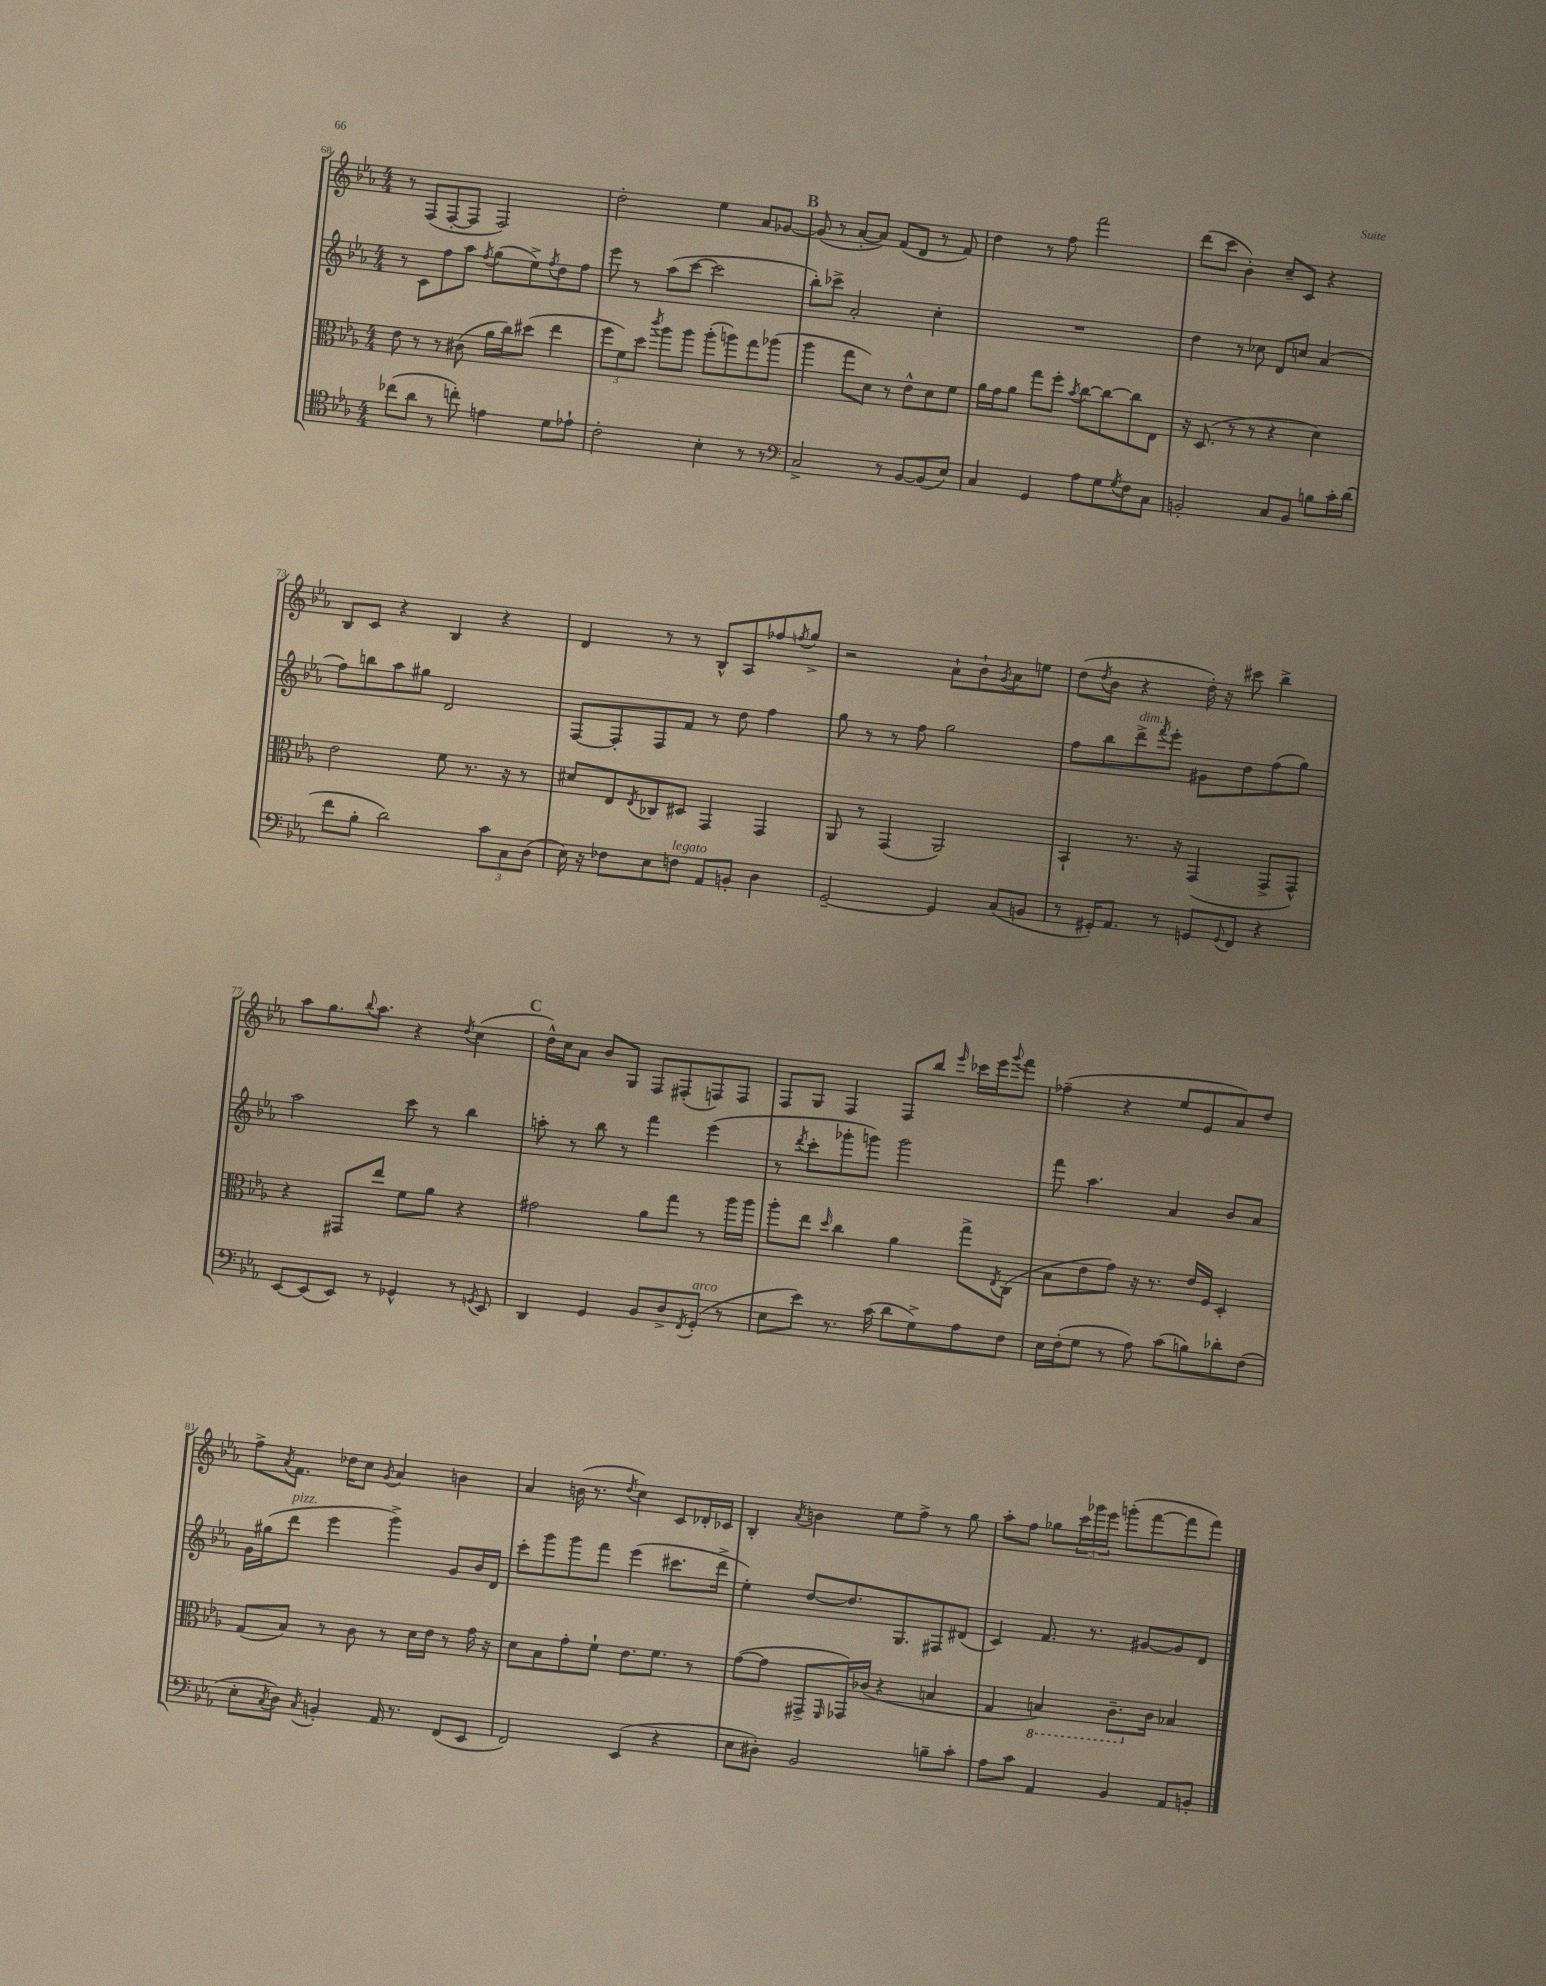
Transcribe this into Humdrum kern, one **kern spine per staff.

**kern	**kern	**kern	**kern
*part4	*part3	*part2	*part1
*staff4	*staff3	*staff2	*staff1
*clefC4	*clefC3	*clefG2	*clefG2
*k[b-e-a-]	*k[b-e-a-]	*k[b-e-a-]	*k[b-e-a-]
*M4/4	*M4/4	*M4/4	*M4/4
=68	=68	=68	=68
(8cc-X\L	8e-\	8r	8r
8a-\J	8r	8c\L	(8F/L
8r	8r	8ff\	[8F'/
8ccn'\)	(8c#X\	8aa-\J	8F/J]
.	.	8qff/	.
4en\	16a-\LL	(8gg\L	2F/)
.	16cc\J)	.	.
.	(8dd#X\J	8ee-^\)	.
.	.	8qff/	.
8d\L	4ee-\	8dd\	.
8e-X`\J	.	8ff\J	.
=69	=69	=69	=69
2c'\	12ff\L	8eee-\	2dd'\
.	12f\)	.	.
.	.	8r	.
.	12dd\J	.	.
.	8qccc/	.	.
.	8aa-\L	(8aa-\L	.
.	8aa-\J	[8ccc\J	.
4B-'\	(8aa-'\L	2ccc\]	4ee-\
.	8aan\)	.	.
8r	8gg\	.	8a-/L
8r	(8aa-X\J	.	[8g-X/J
!!LO:REH:place=s1:t=B
=70	=70	=70	=70
*clefF4	*	*	*
2C^/	4aa-\	8bb-'\L)	(8g-/]
.	.	8ccc-X^\J	8r
.	8gg\L	2a-'/	[8a-'/L
.	8d\J)	.	8a-/J])
8r	8r	.	(8f/L
[8BB-/L	8e-^^\L	.	8d/J
(8BB-/]	8d\	4cc'\	8r
8E-/J)	8f\J	.	8f/)
=71	=71	=71	=71
4C/	16a-\LL	1r	4dd\
.	16g\J	.	.
.	8a-\J	.	.
4GG/	8gg\L	.	8r
.	8ff'\J	.	8ff\
.	8qb-/	.	.
8A-\L	[8cc\L	.	2fff\
8G\	8cc\_	.	.
8qG/	.	.	.
8F\	8cc\]	.	.
8C\J	8E-\J	.	.
=72	=72	=72	=72
2BBn'/	16r	4dd\	(8ddd\L
.	(8.D/	.	.
.	.	.	8ccc\J
.	8r	8r	4b-'\)
.	8r	8cc-X\	.
8C/L	4r	8d/L	8cc~/L
8BB/J	.	8ccn/J	8c/J
8Bn\L	4d\)	(4a-/	4r
16c'\L	.	.	.
(16d\JJ	.	.	.
!!LO:LB:g=z
=73	=73	=73	=73
8f\L	2e-\	8ff\L)	8B-/L
8B-'\J	.	8bbn\	8c/J
2d\)	.	8aa-\	4r
.	.	8gg#X\J	.
.	8f\	2d/	4B-/
.	8.r	.	.
12c\L	.	.	4r
.	16r	.	.
12C\	.	.	.
.	8r	.	.
(12D\J	.	.	.
=74	=74	=74	=74
16E-\)	8d#X/L	[8F/L	4d/
16r	.	.	.
8F-X\L	8E-/	8F'/]	.
.	8qE-/	.	.
8E-\	8C-X/	8F/	8r
!LO:TX:a:i:t=legato	!	!	!
8Fn\J	8D#X/J	8f/J	8r
8AA-/L	4GG/	8r	8B-^^/L
8BBn'/J	.	8dd\	8A-/
4D\	4GG/	4ff\	8ff-X/
.	.	.	8qffn/
.	.	.	8gg^/J
=75	=75	=75	=75
[2GG~/	8AA-/	8gg\	2r
.	8r	8r	.
.	(4GG/	8r	.
.	.	8ff\	.
4GG/]	2AA-/)	2gg\	8a-`\L
.	.	.	8b-`\
.	.	.	8qg/
(8C/L	.	.	8a-\
8BBn/J	.	.	8een\J
=76	=76	=76	=76
8r	4BB-`/	8ff\L	(8dd\L
.	.	.	8qdd/
16GG#X'/KL)	.	8bb-\	8b-\J
8.AA-/J	.	.	.
!	!	!LO:TX:a:i:t=dim.	!
.	8.r	8ddd^\	4r
.	.	8qfff/	.
8r	.	8eee-'\J	.
.	16r	.	.
8GGn/L	(4GG/	8g#X\L	16dd'\)
.	.	.	16r
8qqGG/	.	.	.
8FF/J	.	8dd\	8ccc#X\
4r	8GG^/L	(8ff\	4bb-^\
.	8GG^^/J)	8gg\J)	.
!!LO:LB:g=z
=77	=77	=77	=77
[8EE-/L	4r	2aa-\	8aa-\L
(8EE-/]	.	.	8.gg\
8EE-/J)	8GG#X/L	.	.
.	.	.	8qqbb-/
.	.	.	8.aa-\J
8r	8ee-/J	.	.
4GG-X^^/	8f\L	8ccc\	4r
.	8a-\J	8r	.
.	.	.	8qdd/
8r	4r	4bb-\	(4cc\
8qGGn/	.	.	.
8EE-/	.	.	.
!!LO:REH:place=s1:t=C
=78	=78	=78	=78
4DD/	2g#X\	8aan'\	16dd^^\LL)
.	.	.	16cc\J
.	.	8r	8a-\J
4GG/	.	8bb-\	8b-/L
.	.	8r	8G/J
8BB-/L	8a-\L	4fff\	8F/L
8D^/	8gg\J	.	(8F#X'/
8qFF/	.	.	.
!LO:TX:a:i:t=arco	!	!	!
(8GG'/J	8r	(4eee-\	8Fn/)
8r	16aa-\LL	.	8F/J
.	16aa-\JJ	.	.
=79	=79	=79	=79
8E-\L	8aa-'\L	8r	8F/L
.	.	8qddd/	.
8e-\J)	8ee-\J	8ccc'\L	8G/J
.	16qqdd/	.	.
8.r	4cc\	8ggg-X'\	4F/
.	.	8gggn\J)	.
(16c\	.	.	.
8d\L	4a-\	2ggg\	8F/L
8G^\)	.	.	8bb-/J
.	.	.	16qqeee-/
8A-\	8gg^\L	.	16ccc-X\LL
.	.	.	16eee-\J
.	8qE-/	.	8qqggg/
8F\J	(8C\J	.	8fff\J
=80	=80	=80	=80
16E-\LL	8B-\L	8fff\	(4ff-X~\
(16F'\J	.	.	.
8G\J	8e-\	4.aa-\	.
8r	8g\J)	.	4r
8A-\)	16r	.	.
.	8.r	.	.
(8c\L	.	4a-/	8ee-/L
8Bn\)	16e-/LL	.	8e-/
.	16F/JJ	.	.
8d-X'\	4D'/	8b-/L	8a-/)
(8F\J	.	8a-/J	8dd/J
!!LO:LB:g=z
=81	=81	=81	=81
8E-'\L	(8G/L	16g\LL	8ff^\L
.	.	(16gg#X\J	.
8qC/	.	.	8qa-/
!	!	!LO:TX:a:i:t=pizz.	!
8D\J)	8B-/J)	8ddd\J	8.f\J
8qC/	.	.	.
4BBn'/	8r	4eee-\	.
.	.	.	16dd-X\KL
.	8c\	.	8cc\J
.	.	.	8qg/
16AA-/	8r	4ggg^\)	4a-/
8.r	.	.	.
.	16d\LL	.	.
.	16e-\JJ	.	.
(8FF/L	8r	8g/L	4bn\
8EE-/J	16g\	16b-/L	.
.	16r	16d/JJ	.
=82	=82	=82	=82
2FF/)	8d\L	8ccc'\L	4a-/
.	8B-\	8ggg\	.
.	8g'\	8ggg\	(16bn\
.	.	.	8.r
.	8f`\J	8fff\J	.
.	.	.	8qdd/
(4EE-/	8.e-\L	(4eee-\	4cc\)
.	8.f\J	.	.
4r	.	8.ccc#X\L	8c/L
.	8r	.	16d-X'/L
.	.	16ddd^\Jk	16c-X/JJ
=83	=83	=83	=83
8E-\L	([8g\L	4ee-'\)	4B-'/
8D#X'\J)	8g\J]	.	.
.	.	.	8qa-/
2BB-/	8GG#X^/L	[8dd/L	4bn\
.	16qqFF/	.	.
.	16GG-X/L)	8.dd/]	.
.	(16c-X/JJ	.	.
.	4r	.	8ee-\L
.	.	8.G/	.
.	.	.	8ff^\J
8Bn~\L	4Bn/	8F#X/	8r
8c'\J	.	(8d#X/J	8gg\
=84	=84	=84	=84
8A-\L	4G/	4c/)	8aa-'\L
8c\J	.	.	8ff\J
*	*8ba	*	*
4AA-/	4BBn/)	8.f/	8gg-X\L
.	.	.	24ccc\L
.	.	.	24ggg-X\
.	.	8.r	.
.	.	.	24eee-\JJ
4BB-/	8.C~\L	.	(8gggn'\L
.	.	[8g#X/L	[8fff\
*	*X8ba	*	*
.	16c\Jk	.	.
8AA-/L	4B-X/	8g#/]	8fff\]
8BBn'/J	.	8d/J	8fff\J)
==	==	==	==
*-	*-	*-	*-
